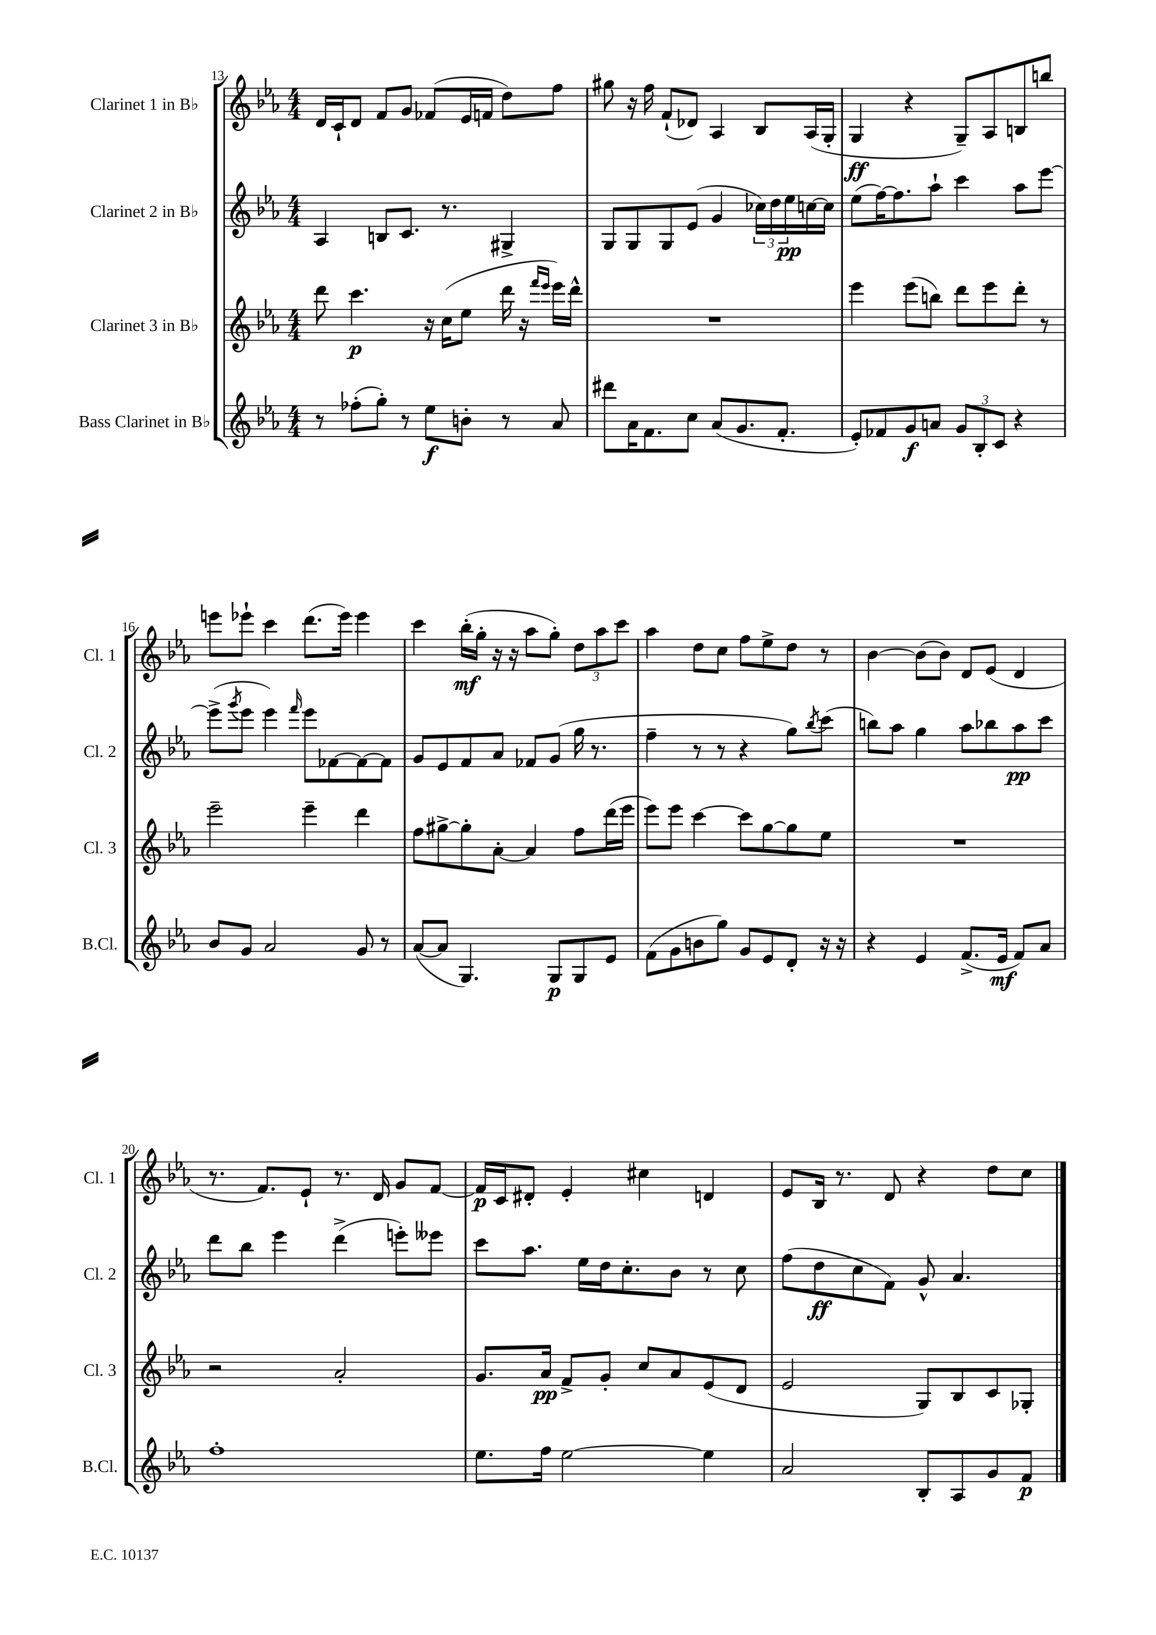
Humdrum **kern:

**kern	**kern	**kern	**kern
*staff4	*staff3	*staff2	*staff1
*clefG2	*clefG2	*clefG2	*clefG2
*k[b-e-a-]	*k[b-e-a-]	*k[b-e-a-]	*k[b-e-a-]
*M4/4	*M4/4	*M4/4	*M4/4
8r	8ddd	4A-	16d
.	.	.	16c`
(8ff-'	4.ccc	.	8d
8gg')	.	8B	8f
8r	.	8.c	8g
8ee-	16r	.	(8f-
.	(16cc	8.r	.
8b'	8ee-	.	16e-
.	.	.	16f
8r	16ddd	4G#^	8dd)
.	16r	.	.
.	16qqfff	.	.
.	16qqeee-	.	.
8a-	16eee-)	.	8ff
.	16ddd^^	.	.
=	=	=	=
8ddd#	1r	8G	8gg#
16a-	.	8G	16r
8.f	.	.	16ff
.	.	8G	(8f`
8cc	.	(8e-	8d-)
(8a-	.	4g	4A-
8.g	.	.	.
.	.	24cc-)	8B-
.	.	24dd	.
8.f'	.	.	.
.	.	24ee-	.
.	.	[16cc	(16A-
.	.	16cc]	16G'
=	=	=	=
8e-')	4eee-	(8ee-	4G
8f-	.	[16ff)	.
.	.	8.ff]	.
8g	(8eee-	.	4r
8a	8bb)	8aa-`	.
12g	8ddd	4ccc	8G~)
12B-'	.	.	.
.	8eee-	.	8A-
12c	.	.	.
4r	8ddd'	8aa-	8B
.	8r	[8eee-	8bb
=	=	=	=
8b-	2eee-~	(8eee-^]	8eee
.	.	8qggg	.
8g	.	8eee-	8eee-`
2a-	.	4eee-)	4ccc
.	.	16qqfff	.
.	4eee-~	8eee-	(8.ddd
.	.	[8f-	.
.	.	.	16eee-)
8g	4ddd	8f-_	4eee-
8r	.	8f-]	.
=	=	=	=
([8a-	8ff	8g	4ccc
8a-]	[8gg#^	8e-	.
4.G)	8gg#']	8f	(16bb-'
.	.	.	16gg'
.	[8a-'	8a-	16r
.	.	.	16r
.	4a-]	8f-	8aa-
8G	.	(8g	8gg')
8G	8ff	16gg	12dd
.	.	8.r	.
.	.	.	12aa-
8e-	(16ddd	.	.
.	.	.	12ccc
.	16eee-	.	.
=	=	=	=
(8f	8eee-)	4ff~	4aa-
8g	8eee-	.	.
8b	[4ccc	8r	8dd
8gg)	.	8r	8cc
8g	8ccc]	4r	8ff
8e-	[8gg	.	8ee-^
8d'	8gg]	8gg)	8dd
.	.	8qbb-	.
16r	8ee-	(8ccc	8r
16r	.	.	.
=	=	=	=
4r	1r	8bb)	[4b-
.	.	8aa-	.
4e-	.	4gg	(8b-]
.	.	.	8b-)
(8.f^	.	8aa-	8d
.	.	8bb-	(8e-
16e-	.	.	.
8f)	.	8aa-	4d
8a-	.	8ccc	.
=	=	=	=
1ff'	2r	8ddd	8.r
.	.	8bb-	.
.	.	.	8.f)
.	.	4eee-	.
.	.	.	8e-`
.	2a-'	(4ddd^	8.r
.	.	.	16d
.	.	8eee')	8g
.	.	8eee--	[8f
=	=	=	=
8.ee-	8.g	8ccc	16f]
.	.	.	16c
.	.	8.aa-	8d#'
16ff	16a-	.	.
[2ee-	8f^	.	4e-'
.	.	16ee-	.
.	8g'	16dd	.
.	.	8.cc'	.
.	8cc	.	4cc#
.	8a-	8b-	.
4ee-]	(8e-	8r	4d
.	8d	8cc	.
=	=	=	=
2a-	2e-	(8ff	8e-
.	.	8dd	16B-
.	.	.	8.r
.	.	8cc	.
.	.	8f)	8d
8B-'	8G)	8g^^	4r
8A-	8B-	4.a-	.
8g	8c	.	8dd
8f	8G-'	.	8cc
==	==	==	==
*-	*-	*-	*-
